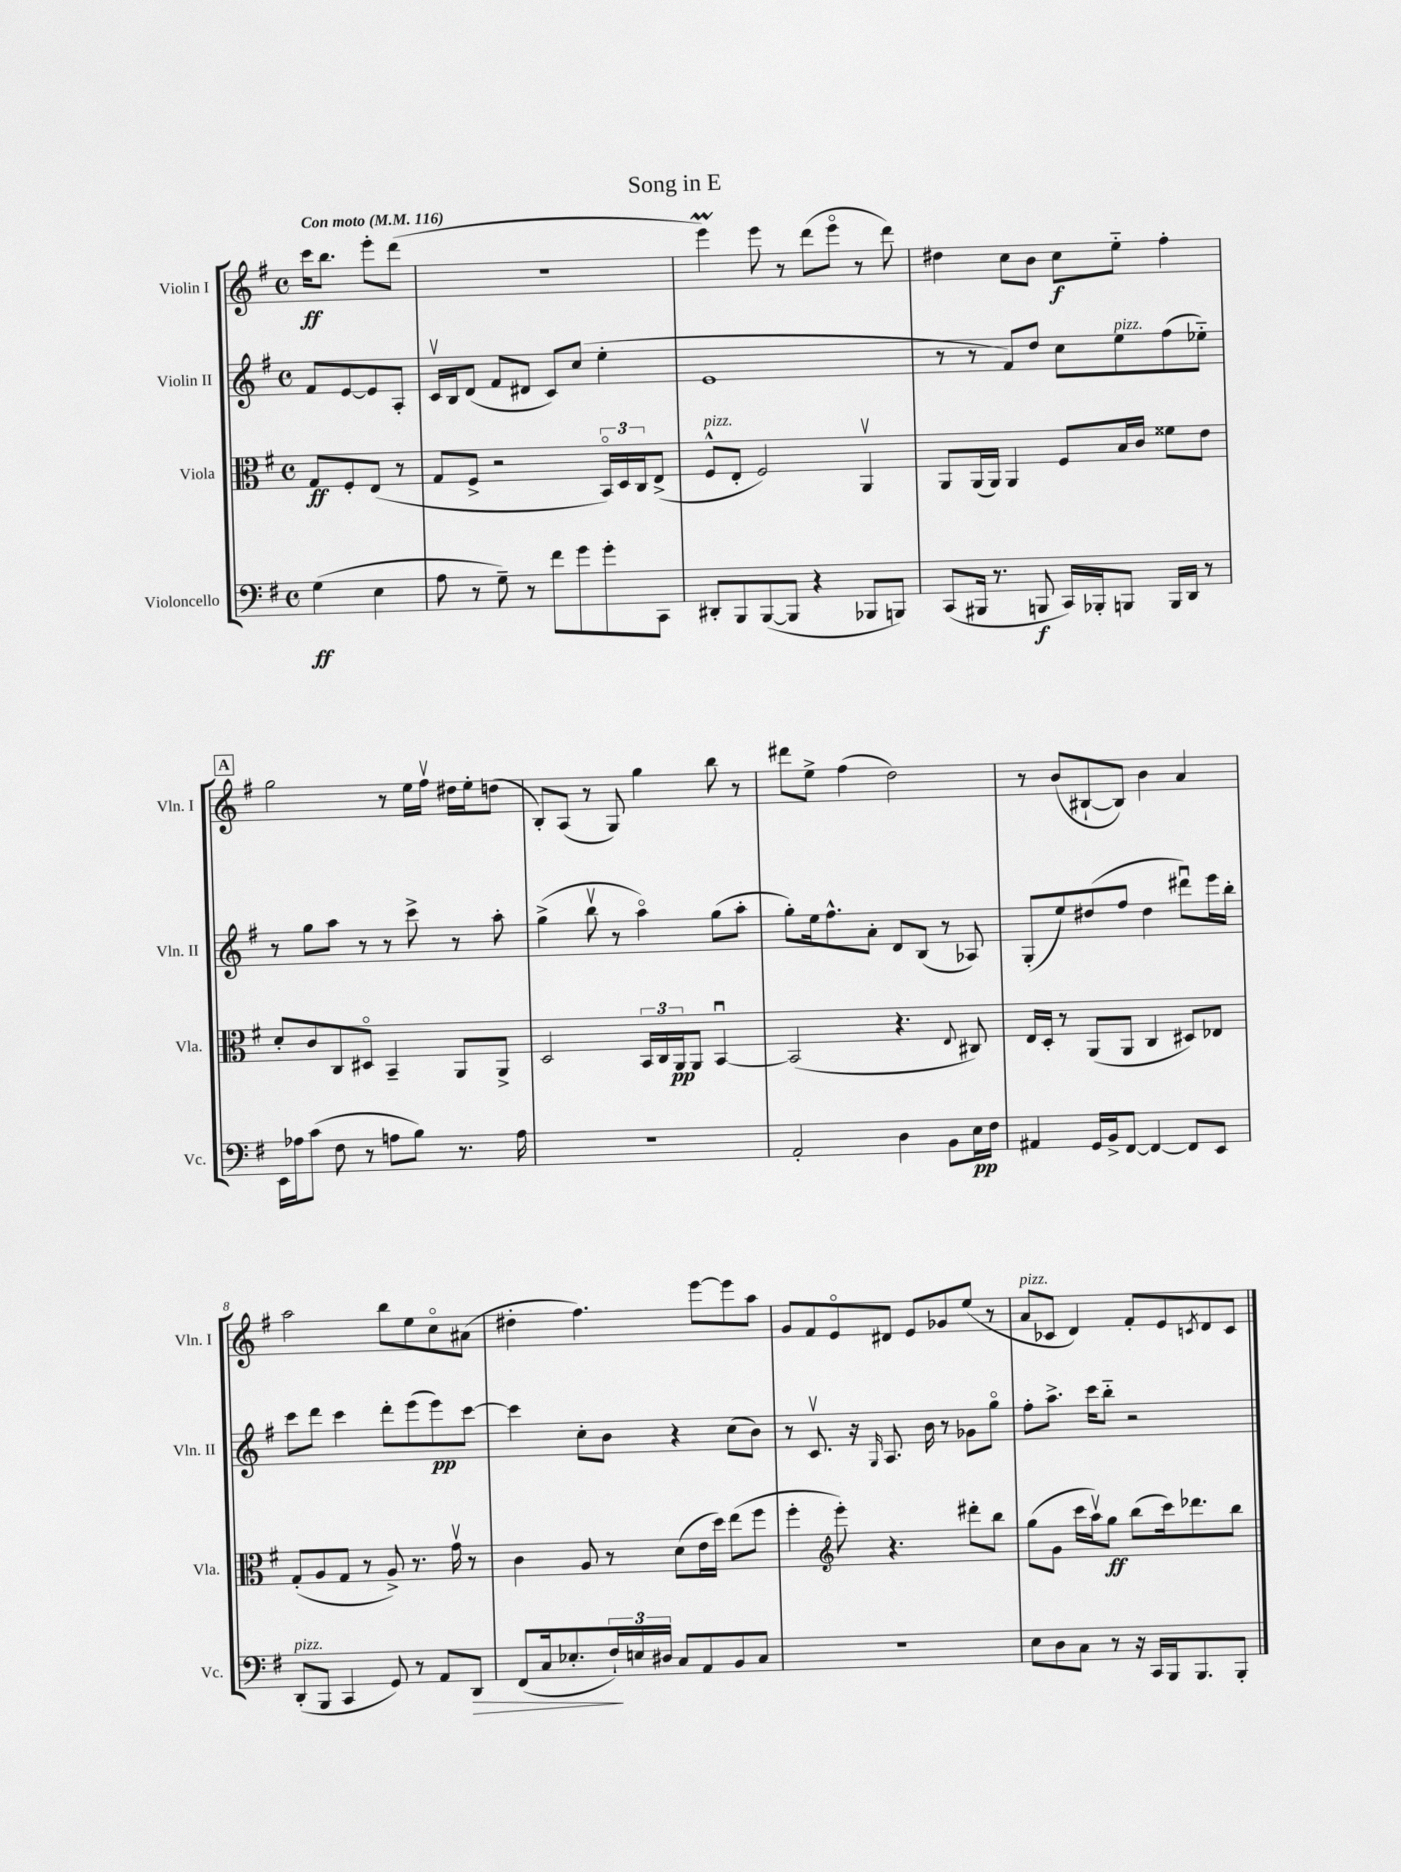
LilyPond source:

\header { title = "Song in E" }
<<
\new StaffGroup <<
\new Staff = "s0" \with { instrumentName = "Violin I" shortInstrumentName = "Vln. I" } {
    \clef treble \key g \major \defaultTimeSignature \time 4/4 \partial 2 \tempo "Con moto" 4 = 116
    c'''16\ff b''8. e'''8-. d'''8( |
    R1 |
    e'''4\prall) e'''8 r8 d'''8( e'''8\flageolet r8 d'''8) |
    dis''4 c''8 b'8 c''8\f e''8-_ fis''4-. |
    \mark \markup { \box "A" } g''2 r8 e''16 fis''16\upbow dis''16 e''16-. d''8( |
    b8-.) a8( r8 g8) g''4 b''8 r8 |
    dis'''8 e''8-> fis''4( d''2) |
    r8 b'8( bis8~-! bis8) b'4 a'4 |
    a''2 b''8 e''8 c''8\flageolet ais'8( |
    dis''4-. fis''4.) e'''8~ e'''8 a''8 |
    g'8 fis'8 e'8\flageolet dis'8 e'8 ges'8 e''8( r8 |
    a'8^\markup { \italic "pizz." } ces'8 d'4) fis'8-. e'8 \acciaccatura { c'8 } d'8 c'8 \bar "|." |
}
\new Staff = "s1" \with { instrumentName = "Violin II" shortInstrumentName = "Vln. II" } {
    \clef treble \key g \major \defaultTimeSignature \time 4/4 \partial 2
    fis'8 e'8~ e'8 a8-. |
    c'16\upbow b16 d'8( fis'8 dis'8 c'8) c''8( e''4-. |
    e'1 |
    r8 r8 fis'8) d''8 c''8 e''8^\markup { \italic "pizz." } fis''8( ees''8-_) |
    \mark \markup { \box "A" } r8 g''8 a''8 r8 r8 c'''8-> r8 a''8-. |
    g''4->( b''8\upbow r8 a''4\flageolet) g''8( a''8-. |
    g''8-.) e''16 fis''8.-^ a'8-. d'8 b8( r8 aes8) |
    g8-.( e''8) dis''8( fis''8 dis''4 dis'''8\downbow) e'''16 b''16-. |
    c'''8 d'''8 c'''4 d'''8-. e'''8( e'''8\pp) c'''8~ |
    c'''4 c''8-. b'8 r4 c''8( b'8) |
    r8 c'8.\upbow r16 \grace { g16 } a8. b'16 r8 ges'8 g''8\flageolet |
    fis''8-. a''8.-> c'''16 b''8-_ r2 \bar "|." |
}
\new Staff = "s2" \with { instrumentName = "Viola" shortInstrumentName = "Vla." } {
    \clef alto \key g \major \defaultTimeSignature \time 4/4 \partial 2
    g8\ff fis8-. e8( r8 |
    g8 fis8-> r2 \tuplet 3/2 { b,16\flageolet) d16 c16 } e8->( |
    fis8-^^\markup { \italic "pizz." } e8-. fis2) a,4\upbow |
    a,8 a,16( a,16) a,4 fis8 b16 c'16 fisis'8 e'8 |
    \mark \markup { \box "A" } d'8-. c'8 c8 dis8\flageolet b,4-- a,8 a,8-> |
    d2 \tuplet 3/2 { b,16 c16 a,16\pp } a,8 b,4~\downbow |
    b,2( r4. \appoggiatura { e8 } cis8) |
    e16 d16-. r8 a,8( a,8 c4 dis8) ees8 |
    g8-.( a8 g8 r8 a8->) r8. g'16\upbow r8 |
    c'4 a8 r8 d'8( e'16 d''16) e''8( fis''8 |
    fis''4-. \clef treble e'''8-.) r4. dis'''8-. b''8 |
    g''8( g'8 c'''16 a''16\upbow) g''8\ff b''8( c'''16) des'''8. b''8 \bar "|." |
}
\new Staff = "s3" \with { instrumentName = "Violoncello" shortInstrumentName = "Vc." } {
    \clef bass \key g \major \defaultTimeSignature \time 4/4 \partial 2
    g4\ff( e4 |
    a8 r8 g8--) r8 fis'8 g'8 g'8-. c,8 |
    dis,8-. b,,8 b,,8~( b,,8 r4 bes,,8 b,,8) |
    c,8( bis,,16 r8. b,,8\f c,16) bes,,16-. b,,8 b,,16 d,16 r8 |
    \mark \markup { \box "A" } e,16 aes16 c'8( fis8 r8 a8 b8) r8. a16 |
    R1 |
    a,2-. d4 b,8 e16\pp fis16 |
    ais,4 g,16 b,16-> fis,8~ fis,4~ fis,8 e,8 |
    d,8-.^\markup { \italic "pizz." }( b,,8 c,4 g,8) r8 a,8 d,8\> |
    fis,8( c16 ees8.-. \tuplet 3/2 { fis16-!\!) e16 dis16 } c8 a,8 b,8 c8 |
    R1 |
    e8 d8 c8 r8 r16 c,16 b,,16 b,,8. b,,8-. \bar "|." |
}
>>
>>
